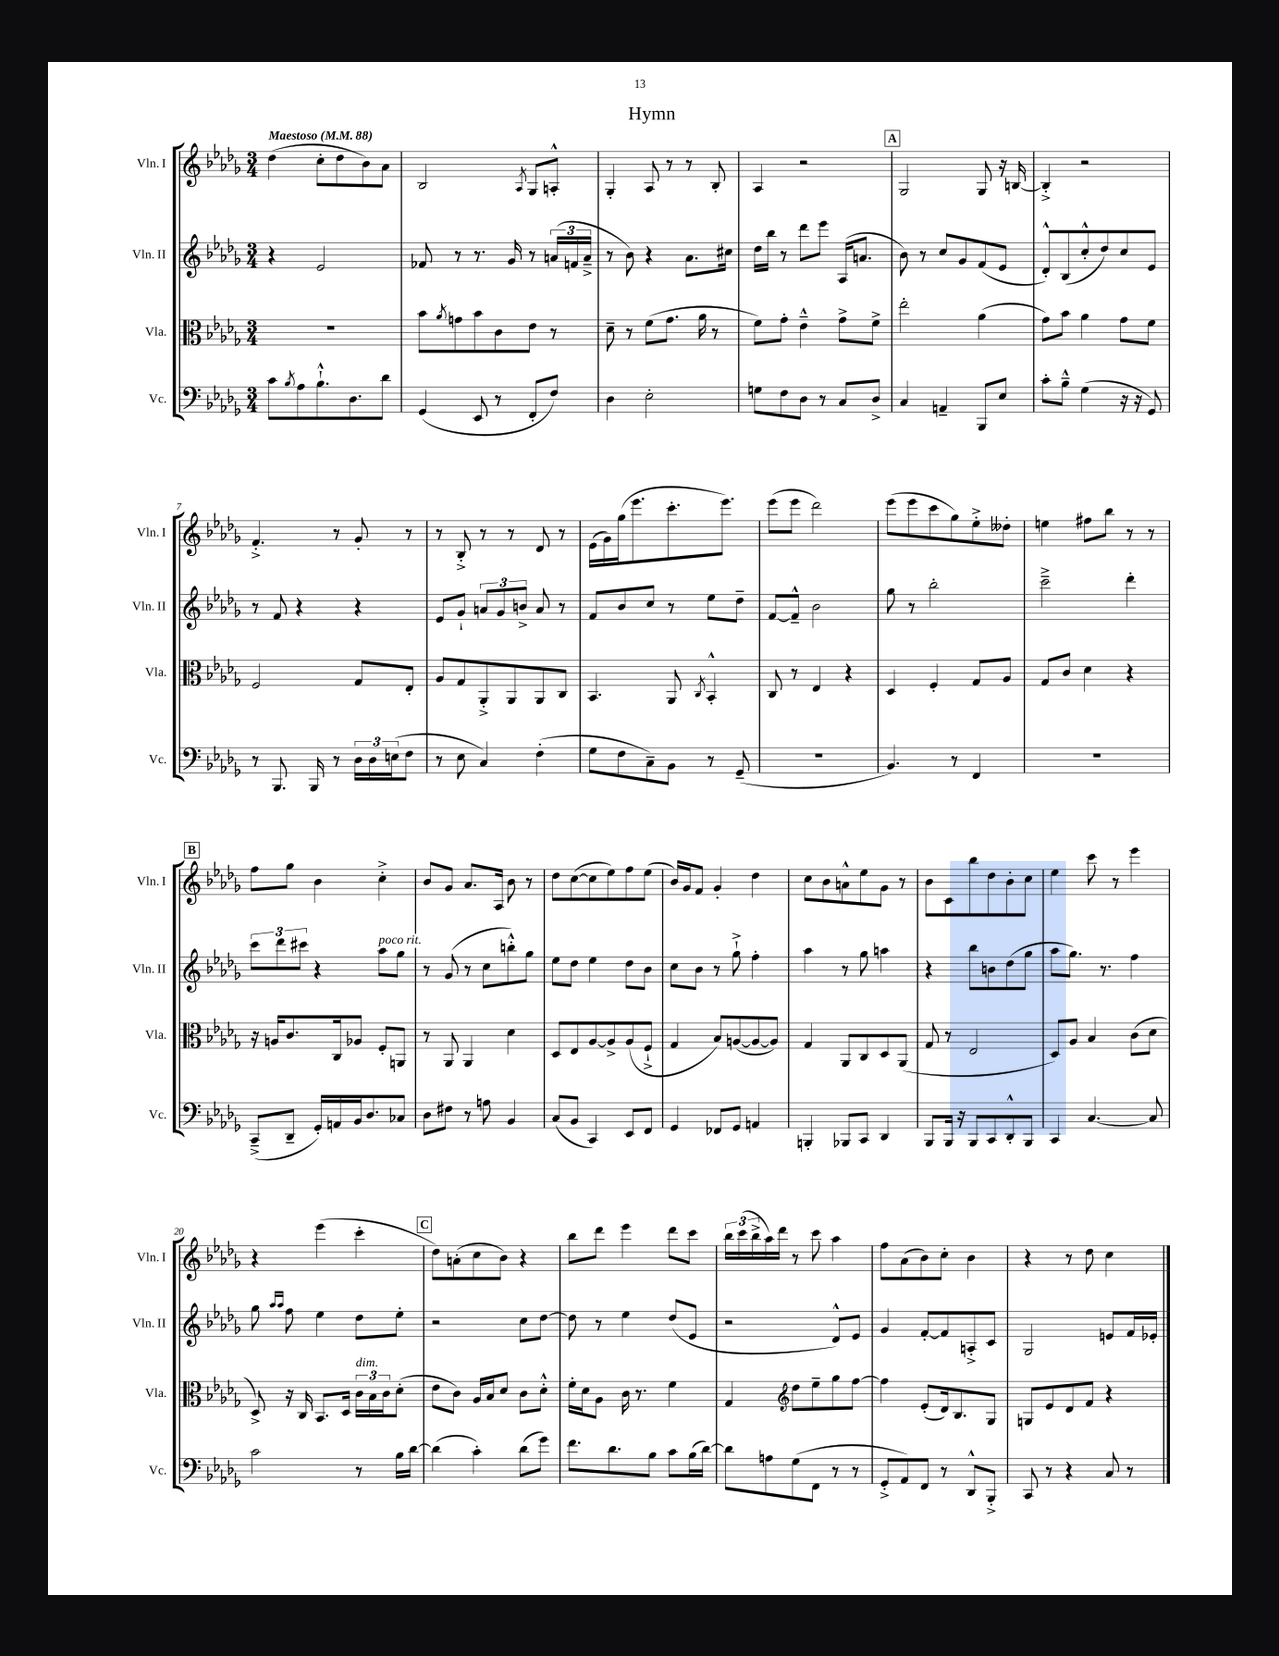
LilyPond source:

\header { title = "Hymn" }
<<
\new StaffGroup <<
\new Staff = "s0" \with { instrumentName = "Vln. I" shortInstrumentName = "Vln. I" } {
    \clef treble \key des \major \numericTimeSignature \time 3/4 \tempo "Maestoso" 4 = 88
    des''4( c''8-. des''8 bes'8) aes'8 |
    bes2 \acciaccatura { aes8 } ges8 a8-.-^ |
    ges4-. aes8 r8 r8 bes8-. |
    aes4 r2 |
    \mark \markup { \box "A" } ges2 ges8 r16 b16~ |
    b4-.-> r2 |
    f'4.-.-> r8 ges'8-. r8 |
    r8 bes8-.-> r8 r8 des'8 r8 |
    ees'16( ges'16) ges''16( ees'''8. c'''8.-. ees'''8.) |
    ees'''8( ees'''8 des'''2) |
    ees'''8( ees'''8 c'''8 ges''8) ees''8-.-> deses''8-. |
    e''4 fis''8 bes''8 r8 r8 |
    \mark \markup { \box "B" } f''8 ges''8 bes'4 c''4-.-> |
    bes'8 ges'8 aes'8. aes16 bes'8 r8 |
    des''8 c''8~( c''8 ees''8) f''8 ees''8( |
    bes'16) ges'16 f'8 ges'4-. des''4 |
    c''8 bes'8 a'8-^ ees''8 ges'8 r8 |
    bes'8 c'8 bes''8 des''8 bes'8-. c''8 |
    ees''4 c'''8 r8 ees'''4 |
    r4 ees'''4( c'''4-. |
    \mark \markup { \box "C" } des''8) a'8-.( c''8 bes'8) r4 |
    bes''8 des'''8 ees'''4 des'''8 c'''8 |
    \tuplet 3/2 { bes''16 c'''16( bes''16-> } aes''16) des'''16 r8 c'''8 aes''4 |
    f''8 aes'8( bes'8) c''8-. bes'4 |
    r4 r8 des''8 c''4 \bar "|." |
}
\new Staff = "s1" \with { instrumentName = "Vln. II" shortInstrumentName = "Vln. II" } {
    \clef treble \key des \major \numericTimeSignature \time 3/4
    r4 ees'2 |
    fes'8 r8 r8. ges'16 r8 \tuplet 3/2 { a'16( f'16 a'16---> } |
    r8 bes'8) r4 aes'8. cis''16 |
    des''16 bes''16 r8 des'''8 ees'''8 aes16( a'8. |
    \mark \markup { \box "A" } bes'8) r8 c''8 ges'8 f'8( ees'8 |
    des'8-.-^) bes8( c''8-.-^ des''8) c''8 ees'8 |
    r8 f'8 r4 r4 |
    ees'8 ges'8-! \tuplet 3/2 { a'8 ges'8 b'8-> } a'8 r8 |
    f'8 bes'8 c''8 r8 ees''8 des''8-- |
    f'8~ f'8---^ bes'2 |
    ges''8 r8 bes''2-. |
    c'''2---> des'''4-. |
    \mark \markup { \box "B" } \tuplet 3/2 { c'''8 des'''8 cis'''8 } r4 aes''8^\markup { \italic "poco rit." } ges''8 |
    r8 ges'8( r8 c''8 b''8-.-^) ges''8 |
    ees''8 des''8 ees''4 des''8 bes'8 |
    c''8 bes'8 r8 ges''8-!-> f''4-. |
    aes''4 r8 ges''8 a''4 |
    r4 bes''8 b'8 des''8( ges''8 |
    aes''8 ges''8.) r8. f''4 |
    ges''8 \grace { aes''16 aes''16 } f''8 ees''4 des''8 ees''8-. |
    \mark \markup { \box "C" } r2 c''8 des''8~ |
    des''8 r8 ees''4 des''8( ees'8 |
    r2 des'8-^) ees'8 |
    ges'4 f'8~-. f'8 a8-.-> c'8 |
    ges2 e'8 f'16 ees'16-. \bar "|." |
}
\new Staff = "s2" \with { instrumentName = "Vla." shortInstrumentName = "Vla." } {
    \clef alto \key des \major \numericTimeSignature \time 3/4
    r2. |
    bes'8 \acciaccatura { aes'8 } g'8 bes'8 c'8 ees'8 r8 |
    des'8-- r8 f'8( ges'8. aes'16 r8 |
    f'8) ges'8-. ees'4---^ ges'8-> f'8-> |
    \mark \markup { \box "A" } ees''2-. aes'4( |
    ges'8) bes'8 aes'4 ges'8 f'8 |
    f2 ges8 ees8-. |
    aes8 ges8 aes,8-.-> aes,8 aes,8 c8 |
    bes,4. aes,8 \acciaccatura { c8 } bes,4-.-^ |
    c8 r8 ees4 r4 |
    des4 f4-. ges8 aes8 |
    ges8 c'8 des'4 r4 |
    \mark \markup { \box "B" } r16 a16 c'8. c16 aes8 f8-. a,8 |
    r8 aes,8 aes,4 des'4 |
    des8 ees8 aes8~ aes8-> aes8( f8-!-> |
    ges4 bes8) a8~( a8~ a8) |
    ges4 aes,8 c8 des8 aes,8( |
    ges8 r8 ees2 |
    des8) aes8 bes4 c'8( des'8 |
    des8->) r16 c16 bes,8. des16 \tuplet 3/2 { c'16^\markup { \italic "dim." } bes16 c'16 } des'8-.( |
    \mark \markup { \box "C" } ees'8 c'8) aes16 bes16 des'8 c'8 des'8-.-^ |
    f'16-. des'16 aes8 c'16 r8. f'4 |
    ges4 \clef treble des''8 ees''8-- ges''8 f''8~ |
    f''4 ees'8-.( des'16) bes8. ges8 |
    g8 ees'8 des'8 f'8 r4 \bar "|." |
}
\new Staff = "s3" \with { instrumentName = "Vc." shortInstrumentName = "Vc." } {
    \clef bass \key des \major \numericTimeSignature \time 3/4
    c'8 \acciaccatura { bes8 } aes8 bes8.-!-^ des8. des'8 |
    ges,4( ees,8 r8 f,8-. f8) |
    des4 ees2-. |
    g8 f8 des8 r8 c8 des8-> |
    \mark \markup { \box "A" } c4 a,4-- bes,,8 ees8 |
    c'8-. bes8---^ ges4( r16 r16 ges,8) |
    r8 bes,,8. bes,,16 r8 \tuplet 3/2 { des16 des16 e16( } f8 |
    r8 ees8 c4) f4-.( |
    ges8 f8 c8--) bes,8 r8 ges,8--( |
    R2. |
    bes,4.) r8 f,4 |
    R2. |
    \mark \markup { \box "B" } c,8--->( des,8-- ges,16-.) a,16 bes,16 des8. ces8 |
    des8 fis8 r8 a8 bes,4 |
    c8( bes,8 c,4) ees,8 f,8 |
    ges,4 fes,8 ges,8 a,4 |
    b,,4-. bes,,8 c,8 des,4 |
    bes,,8 bes,,16 r16 bes,,8 c,8 des,8-.-^ bes,,8 |
    c,4 c4.~ c8 |
    c'2 r8 bes16 des'16~ |
    \mark \markup { \box "C" } des'4( c'4-.) des'8( ges'8) |
    f'8. des'8. bes8 c'8 bes16( des'16~) |
    des'8 a8 ges8( f,8 r8 r8 |
    ges,8-.-> aes,8) f,8 r8 des,8-^ bes,,8-.-> |
    c,8 r8 r4 c8 r8 \bar "|." |
}
>>
>>
